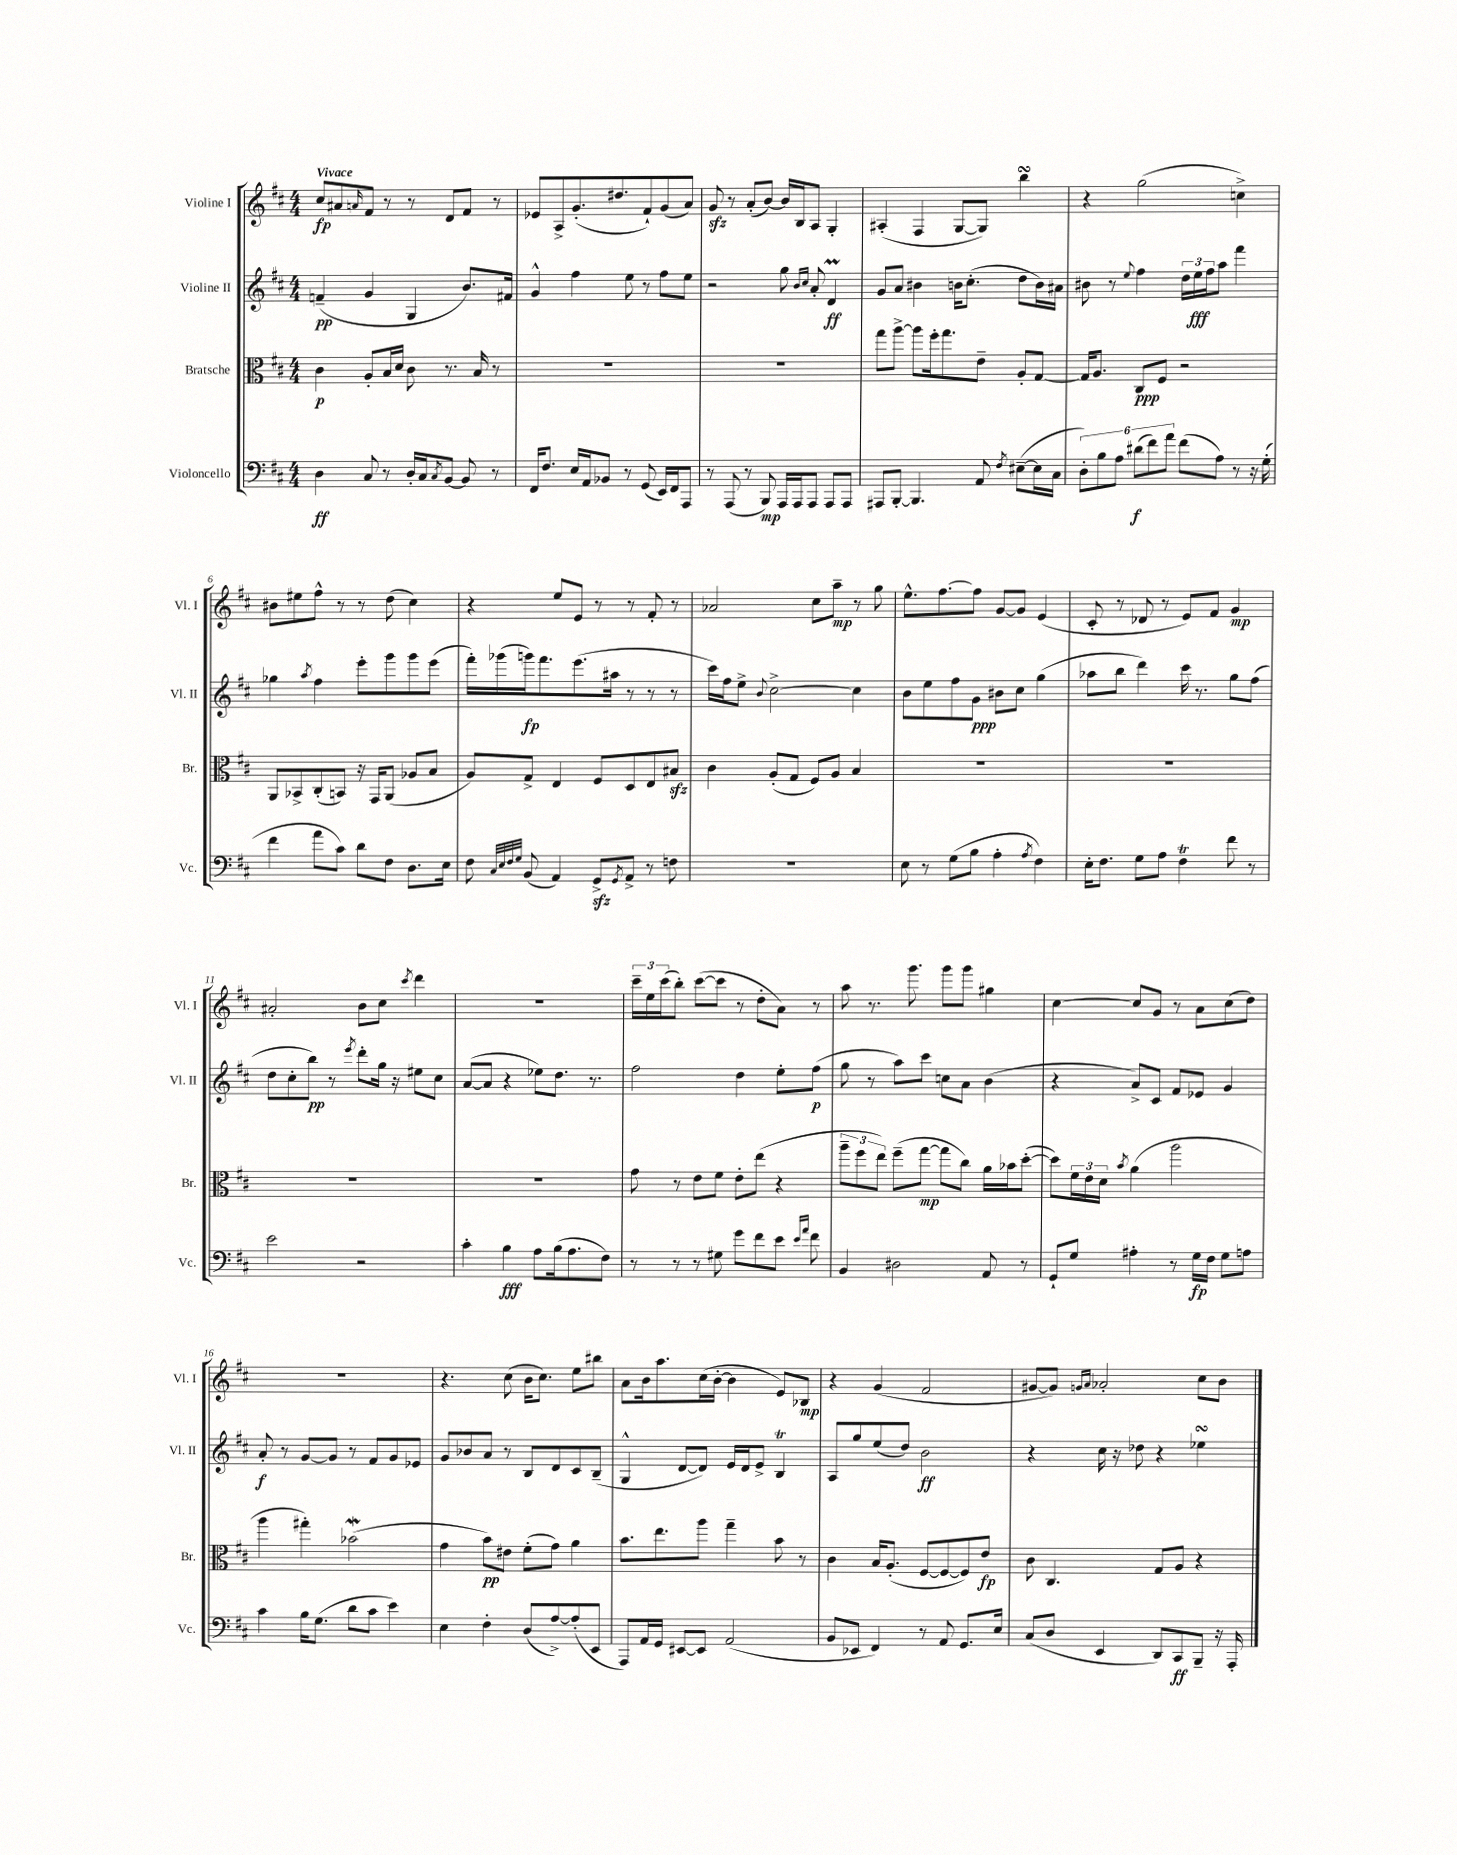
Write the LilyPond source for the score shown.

<<
\new StaffGroup <<
\new Staff = "s0" \with { instrumentName = "Violine I" shortInstrumentName = "Vl. I" } {
    \clef treble \key d \major \numericTimeSignature \time 4/4 \tempo "Vivace"
    cis''8\fp ais'8 \grace { a'16 } fis'8 r8 r8 d'8 fis'8 r8 |
    ees'8 a8-> g'8.-.( dis''8. fis'8-!) g'8( a'8) |
    g'8\sfz r8 a'8-.( b'8~) b'16 b16 a8 g4-. |
    ais4-.( fis4 g8~ g8) b''4\turn |
    r4 g''2( c''4->) |
    bis'8 eis''8 fis''8-^ r8 r8 d''8( cis''4) |
    r4 e''8 e'8 r8 r8 fis'8-. r8 |
    aes'2 cis''8 a''8--\mp r8 g''8 |
    e''8.-^ fis''8.~ fis''8 g'8~ g'8 e'4( |
    cis'8-. r8 des'8 r8 e'8) fis'8 g'4\mp |
    ais'2-. b'8 cis''8 \acciaccatura { cis'''8 } d'''4 |
    R1 |
    \tuplet 3/2 { cis'''16-- e''16 cis'''16( } b''8-.) cis'''8~( cis'''8 r8 d''8-. a'8) r8 |
    a''8 r8. g'''8. g'''8 g'''8 gis''4 |
    cis''4~ cis''8 g'8 r8 a'8 cis''8( d''8) |
    R1 |
    r4. cis''8( b'16 cis''8.) e''8 bis''8 |
    a'8 b'16 a''8. cis''16( b'16~-. b'4 e'8) bes8\mp |
    r4 g'4( fis'2 |
    gis'8~ gis'8) \grace { g'16 a'16 } aes'2-. cis''8 b'8 \bar "|." |
}
\new Staff = "s1" \with { instrumentName = "Violine II" shortInstrumentName = "Vl. II" } {
    \clef treble \key d \major \numericTimeSignature \time 4/4
    f'4--\pp( g'4 g4 b'8.) fis'16 |
    g'4-^ fis''4 e''8 r8 fis''8 e''8 |
    r2 g''8 \grace { b'16 cis''16 } a'8-. d'4\prall\ff |
    g'8 a'8 bis'4 b'16 cis''8.-.( d''8 b'16) ais'16 |
    bis'8 r8 \appoggiatura { e''8 } fis''4 \tuplet 3/2 { d''16 e''16\fff fis''16 } a''8 fis'''4 |
    ges''4 \acciaccatura { a''8 } fis''4 e'''8-. g'''8 g'''8 e'''8( |
    fis'''16-.) ges'''16( g'''16\fp) fis'''8. e'''8.( ais''16 r8 r8 r8 |
    cis'''16) fis''16 e''8-> \appoggiatura { b'8 } cis''2~-> cis''4 |
    b'8 e''8 fis''8 g'8\ppp bis'8 cis''8 g''4( |
    aes''8 b''8 d'''4) cis'''16 r8. g''8 fis''8( |
    d''8 cis''8-. b''8\pp) r8 \acciaccatura { e'''8 } d'''8-. g''16 r16 eis''8 cis''8 |
    a'8~( a'8 r4 ees''8) d''8. r8. |
    fis''2 d''4 e''8-. fis''8\p( |
    g''8 r8 a''8) cis'''8 c''8 a'8 b'4( |
    r4 a'8->) cis'8 fis'8 ees'8 g'4 |
    a'8-.\f r8 g'8~ g'8 r8 fis'8 g'8 ees'8 |
    g'8 bes'8 a'8 r8 b8 d'8 cis'8 b8--( |
    g4-^ d'8~ d'8) e'16 d'16 e'8-> b4\trill |
    a8 g''8 e''8( d''8) b'2\ff |
    r4 cis''16 r16 des''8 r4 ees''4\turn \bar "|." |
}
\new Staff = "s2" \with { instrumentName = "Bratsche" shortInstrumentName = "Br." } {
    \clef alto \key d \major \numericTimeSignature \time 4/4
    cis'4\p a8-. b16 d'16 cis'8 r8. b16 r8 |
    R1 |
    R1 |
    g''8 a''8~-> a''8 fis''16-. g''8. e'8-- a8-. g8~ |
    g16 a8. cis8\ppp fis8 r2 |
    a,8 bes,8-> cis8-.( b,8) r16 g,16 a,8( aes8 b8 |
    a8) g8-> e4 fis8 d8 e8 bis8\sfz |
    cis'4 a8-.( g8 fis8) a8 b4 |
    R1 |
    R1 |
    R1 |
    R1 |
    g'8 r8 e'8 fis'8 e'8-. e''8( r4 |
    \tuplet 3/2 { a''8-- fis''8 e''8) } fis''8--( g''8~\mp g''8 cis''8) a'16 bes'16 d''8~-.( |
    d''8) \tuplet 3/2 { fis'16 e'16 d'16 } \acciaccatura { b'8 } a'4( a''2 |
    a''4 gis''4-.) bes'2\mordent( |
    g'4 b'8\pp) eis'8 fis'8-.( g'8) a'4 |
    b'8. e''8. a''8 g''4-- b'8 r8 |
    cis'4 b16 a8.-.( fis8~ fis8~ fis8) e'8\fp |
    cis'8 cis4. g8 a8 r4 \bar "|." |
}
\new Staff = "s3" \with { instrumentName = "Violoncello" shortInstrumentName = "Vc." } {
    \clef bass \key d \major \numericTimeSignature \time 4/4
    d4\ff cis8 r8 d16-. cis16 \acciaccatura { cis8 } b,8~ b,8 r8 |
    fis,16 fis8. e16 a,16 bes,8 r8 g,8( e,16) fis,16 a,,8 |
    r8 a,,8( r8 b,,8\mp) a,,16 a,,16 a,,8 a,,8 a,,8 |
    ais,,8 b,,8~-. b,,4. a,8 \acciaccatura { fis8 } eis8~--( eis16 cis16 |
    \tuplet 6/4 { d8-.) b8 a8 dis'8\f( fis'8) a'8 } fis'8( a8) r8 r16 g16-.( |
    fis'4 a'8 cis'8) d'8 fis8 d8. e16 |
    fis8 \grace { cis32 e32 fis32 g32 } b,8( a,4) g,8->\sfz \acciaccatura { g,8 } a,8-> r8 f8 |
    R1 |
    e8 r8 g8( b8 a4-. \acciaccatura { a8 } fis4) |
    e16-. fis8. g8 a8 fis4\trill fis'8 r8 |
    e'2 r2 |
    cis'4-. b4\fff a8 b16( a8. fis8) |
    r8 r8 r8 gis8 g'8 fis'8 e'8 \grace { e'16 a'16 } fis'8 |
    b,4 dis2 a,8 r8 |
    g,8-! g8 ais4-. r8 g16\fp fis16 g8 a8 |
    cis'4 b16 g8.( d'8 cis'8 e'4) |
    e4 fis4-. d8( a8~->) a8-.( e,8 |
    a,,8) a,16 g,16 eis,8~ eis,8 a,2( |
    b,8 ees,8 fis,4) r8 a,8 g,8. e16 |
    cis8( d8 e,4 d,8) cis,8\ff b,,8-- r16 a,,16-. \bar "|." |
}
>>
>>
